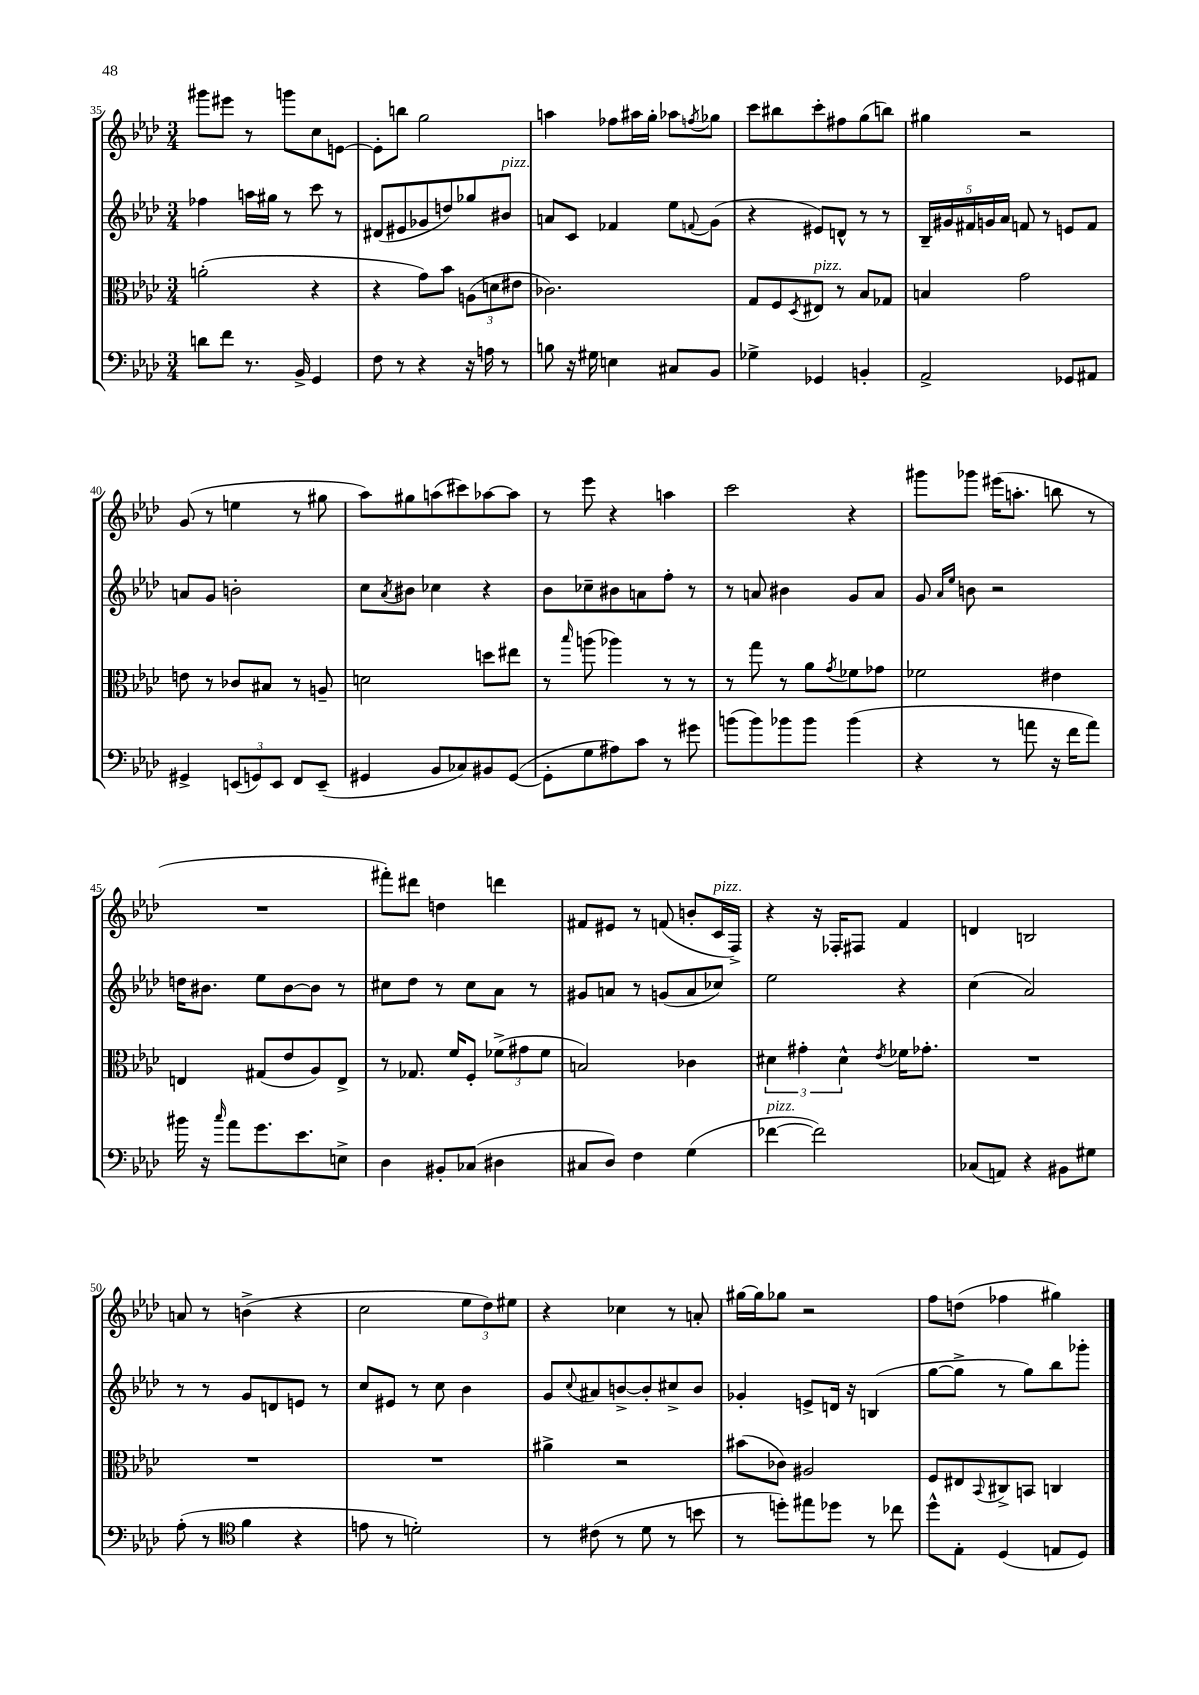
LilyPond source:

<<
\new StaffGroup <<
\new Staff = "s0" {
    \clef treble \key aes \major \numericTimeSignature \time 3/4
    gis'''8 eis'''8 r8 g'''8 c''8 e'8~ |
    e'8-. b''8 g''2 |
    a''4 fes''8 ais''16 g''16-. aes''8 \acciaccatura { f''8 } ges''8 |
    c'''8 bis''8 c'''8-. fis''8 g''8( b''8) |
    gis''4 r2 |
    g'8( r8 e''4 r8 gis''8 |
    aes''8) gis''8 a''8( cis'''8) aes''8~ aes''8 |
    r8 ees'''8 r4 a''4 |
    c'''2 r4 |
    gis'''8 ges'''8 eis'''16( a''8.-. b''8 r8 |
    R2. |
    fis'''8-.) dis'''8 d''4 d'''4 |
    fis'8 eis'8 r8 f'8( b'8-. c'16^\markup { \italic "pizz." } f16->) |
    r4 r16 fes16-. fis8 f'4 |
    d'4 b2 |
    a'8 r8 b'4->( r4 |
    c''2 \tuplet 3/2 { ees''8 des''8) eis''8 } |
    r4 ces''4 r8 a'8-. |
    gis''16~ gis''16 ges''8 r2 |
    f''8 d''8( fes''4 gis''4) \bar "|." |
}
\new Staff = "s1" {
    \clef treble \key aes \major \numericTimeSignature \time 3/4
    fes''4 a''16 gis''16 r8 c'''8 r8 |
    dis'8( eis'8 ges'8 d''8) ges''8 bis'8^\markup { \italic "pizz." } |
    a'8 c'8 fes'4 ees''8 \appoggiatura { f'8 } g'8( |
    r4 eis'8) d'8-^ r8 r8 |
    \tuplet 5/4 { bes16-- gis'16 fis'16 g'16 aes'16 } f'8 r8 e'8 f'8 |
    a'8 g'8 b'2-. |
    c''8 \acciaccatura { aes'8 } bis'8 ces''4 r4 |
    bes'8 ces''8-- bis'8 a'8 f''8-. r8 |
    r8 a'8 bis'4 g'8 a'8 |
    g'8 \grace { aes'16 ees''16 } b'8 r2 |
    d''16 bis'8. ees''8 bis'8~ bis'8 r8 |
    cis''8 des''8 r8 cis''8 aes'8 r8 |
    gis'8 a'8 r8 g'8( a'8 ces''8) |
    ees''2 r4 |
    c''4( aes'2) |
    r8 r8 g'8 d'8 e'8 r8 |
    c''8 eis'8 r8 c''8 bes'4 |
    g'8 \appoggiatura { c''8 } ais'8 b'8~-> b'8-. cis''8-> b'8 |
    ges'4-. e'8-> d'16 r16 b4( |
    g''8~ g''8-> r8 g''8) bes''8 ges'''8-. \bar "|." |
}
\new Staff = "s2" {
    \clef alto \key aes \major \numericTimeSignature \time 3/4
    a'2-.( r4 |
    r4 g'8) bes'8 \tuplet 3/2 { a8( d'8 eis'8 } |
    ces'2.) |
    g8 f8 \acciaccatura { des8 } eis8^\markup { \italic "pizz." } r8 bes8 ges8 |
    b4 g'2 |
    e'8 r8 ces'8 bis8 r8 a8-- |
    d'2 d''8 eis''8 |
    r8 \grace { bes''16 } a''8( aes''4) r8 r8 |
    r8 g''8 r8 aes'8 \acciaccatura { g'8 } fes'8 ges'8 |
    fes'2 eis'4 |
    e4 gis8( ees'8 aes8) e8-> |
    r8 ges8. f'16 f8-. \tuplet 3/2 { fes'8->( gis'8 fes'8 } |
    b2) ces'4 |
    \tuplet 3/2 { dis'4 gis'4-. dis'4-^ } \acciaccatura { ees'8 } fes'16 ges'8.-. |
    R2. |
    R2. |
    R2. |
    ais'4-> r2 |
    bis'8( ces'8) ais2 |
    f8 eis8 \appoggiatura { bes,8 } cis8-> b,8 c4 \bar "|." |
}
\new Staff = "s3" {
    \clef bass \key aes \major \numericTimeSignature \time 3/4
    d'8 f'8 r8. bes,16-> g,4 |
    f8 r8 r4 r16 a16 r8 |
    b8 r16 gis16 e4 cis8 bes,8 |
    ges4-> ges,4 b,4-. |
    aes,2-> ges,8 ais,8 |
    gis,4-> \tuplet 3/2 { e,8( g,8) e,8 } f,8 e,8--( |
    gis,4 bes,8 ces8) bis,8 gis,8~( |
    gis,8-. g8 ais8) c'8 r8 gis'8 |
    b'8( b'8) bes'8 bes'8 bes'4( |
    r4 r8 a'8 r16 f'16 a'8) |
    bis'16 r16 \grace { c''16 } aes'8 g'8. ees'8. e8-> |
    des4 bis,8-. ces8( dis4 |
    cis8 des8) f4 g4( |
    fes'4~^\markup { \italic "pizz." } fes'2) |
    ces8( a,8) r4 bis,8 gis8 |
    aes8-.( r8 \clef tenor f'4 r4 |
    e'8 r8 d'2-.) |
    r8 cis'8( r8 des'8 r8 b'8 |
    r8 d''8-.) eis''8 des''8 r8 ces''8 |
    des''8-^ ees8-. des4( e8 des8) \bar "|." |
}
>>
>>
\layout { \context { \Score currentBarNumber = #35 } }
